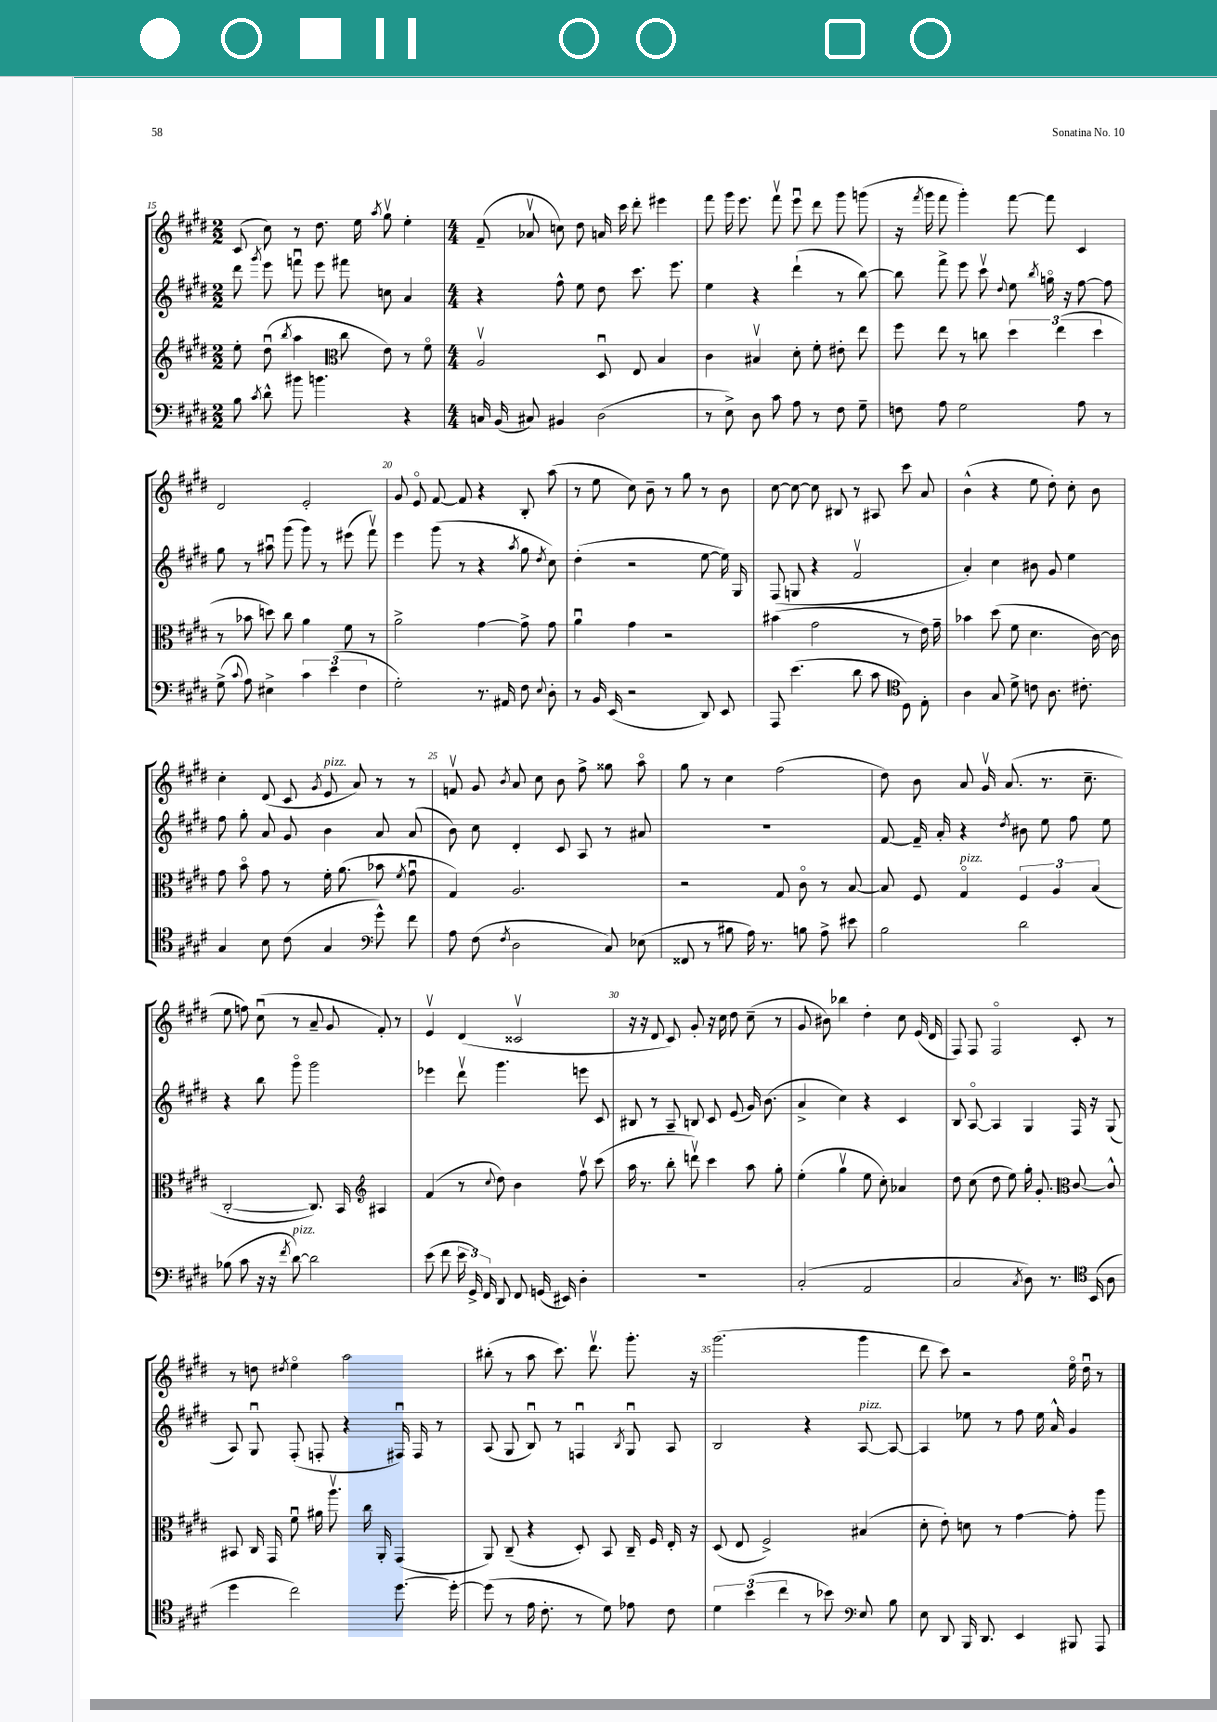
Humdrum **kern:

**kern	**kern	**kern	**kern
*staff4	*staff3	*staff2	*staff1
*clefF4	*clefG2	*clefG2	*clefG2
*k[f#c#g#d#]	*k[f#c#g#d#]	*k[f#c#g#d#]	*k[f#c#g#d#]
*M2/2	*M2/2	*M2/2	*M2/2
8B\	8ee'\	8ddd#\	(8c#/
8qc#/	.	8qggg#/	.
8d#^^\	(8dd#u\	8eee\	8cc#\)
.	8qbb/	.	.
8b#\	4aa\	8fffu\	8r
4.b\	.	8eee\	8.dd#\
*	*clefC3	*	*
.	8cc#\	8fff#\	.
.	.	.	16ee\
.	.	.	8qaa/
.	8e\)	8cc\	8gg#v\
4r	8r	4a/	4ee'\
.	8f#o\	.	.
=	=	=	=
*M4/4	*M4/4	*M4/4	*M4/4
16C/	2Av/	4r	(8f#~/
(16BB/	.	.	.
8C#/)	.	.	8a-v/
4BB#/	.	8ff#^^\	8cc\)
.	.	8ee\	8dd#\
(2D#\	8D#u/	8dd#\	16a/
.	.	.	16ccc#\
.	8E/	8.ccc#\	8ddd#'\
.	4B/	.	4eee#\
.	.	8.eee\	.
=	=	=	=
8r	4c#\	4ee\	8fff#\
8E^\)	.	.	16ggg#\
.	.	.	8.eee\
8D#\	4B#v/	4r	.
8c#\	.	.	8fff#v\
8A\	8d#'\	(4ddd#`\	8eeeu\
8r	8f#'\	.	8ddd#\
8F#\	8e#'\	8r	8ggg#\
8G#~\	8ee\	[8bb\)	(8ggg\
=	=	=	=
8F\	8ff#\	8bb\]	16r
.	.	.	8qfff#/
.	.	.	16ggg#\
8A\	8ee\	8fff#^\	8fff#\
2G#\	8r	8eee\	4ggg#'\)
.	8cc\	8ccc#v\	.
.	.	8qqdd#/	.
.	6dd#\	8ee\	[8fff#\
.	.	8qbb/	.
.	.	16ggo\	8fff#\]
.	(6ee\	.	.
.	.	16r	.
8A\	.	[8ff#\	4c#/
.	6dd#\	.	.
8r	.	8ff#\]	.
=	=	=	=
(8G#^\	8r	8gg#\	2d#/
8qqc#/	.	.	.
8A\)	8b-\	8r	.
4E#^\	8dd\)	8aa#u\	.
.	8cc#\	(8ggg#\	.
6c#\	4a\	8ggg#\)	2e'/
.	.	8r	.
(6e\	.	.	.
.	8f#\	(8eee#\	.
6F#\	.	.	.
.	8r	8fff#v\)	.
=	=	=	=
2G#'\)	2a^\	4eee\	8g#/
.	.	.	8eo/
.	.	(8ggg#\	[8f#/
.	.	8r	8f#/]
8.r	[4g#\	4r	4r
16AA#/	.	.	.
.	.	8qaa/	.
8F#\	8g#^\]	8gg#\	8B'/
8qqE/	.	8qdd#/	.
8D#'\	8g#\	8cc#\)	(8aa\
=	=	=	=
8r	4au\	(4dd#'\	8r
16BB/	.	.	8ee\
(16EE/	.	.	.
2r	4g#\	2r	8cc#\)
.	.	.	8b~\
.	2r	.	8r
.	.	.	8gg#\
8DD#/)	.	[8ee\	8r
8EE/	.	16ee\])	8b\
.	.	16G#/	.
=	=	=	=
8AAA/	(4b#\	(8F#/	[8cc#\
(4.e\	.	8G/	8cc#\_
.	2g#\	4r	8cc#\]
.	.	.	8B#/
8d#\	.	2f#v/	8r
8c#\	.	.	8A#/
8D#\)	8r	.	8ccc#\
8E'\	16e\)	.	8a/
.	16g#~\	.	.
=	=	=	=
*clefC4	*	*	*
4A\	4b-\	4a'/)	(4b^^\
8G#/	(8dd#\	4cc#\	4r
8d#^\	8f#\	.	.
8c\	4.d#\	8b#\	8ee\
8.A\	.	8g#/	8dd#'\)
.	.	4ee\	8cc#'\
8.c#'\	.	.	.
.	[16c#\)	.	8b\
.	16c#\]	.	.
=	=	=	=
4G#/	8g#\	8ff#\	4cc#'\
.	8bo\	8gg#'\	.
8B\	8g#\	8a/	(8d#/
(8c#\	8r	8g#/	8c#/
.	.	.	8qg#/
4G#/	16f#'\	4b\	8e/
.	(8.a\	.	.
.	.	.	8a/)
8g#^^\)	8b-\	8a/	8r
.	8qf#/	.	.
8f#\	8g#u\	(8a/	8r
=	=	=	=
*clefF4	*	*	*
8A\	4G#/)	8b\)	8fv/
(8F#\	.	8cc#\	8g#/
8qF#/	.	.	8qb/
2D#\	2.A/	4d#'/	8a/
.	.	.	8cc#\
.	.	8c#/	8b\
.	.	8A/	8ff#^\
8C#/)	.	8r	8gg##\
(8E-\	.	8a#/	8aao\
=	=	=	=
8FF##/	2r	1r	8gg#\
8r	.	.	8r
8B#\	.	.	4cc#\
16A\)	.	.	.
8.r	.	.	.
.	8G#/	.	(2ff#\
8B\	8c#o\	.	.
8A^\	8r	.	.
8e#\	[8B/	.	.
=	=	=	=
2B\	8B/]	[8f#/	8dd#\)
.	8F#/	16f#~/]	8b\
.	.	16a'/	.
.	4G#o/	4r	8a/
.	.	.	16g#v/
.	.	.	(8.a/
.	.	8qdd#/	.
2d#\	6F#/	8b#\	.
.	.	8ee\	8.r
.	6A/	.	.
.	.	8ff#\	.
.	.	.	8.cc#~\
.	(6B/	.	.
.	.	8ee\	.
=	=	=	=
(8B-\	[2C#'/	4r	8ee\
8c#\	.	.	8ff\)
16r	.	8bb\	(8cc#u\
16r	.	.	.
8qf#/	.	.	.
[8d#\)	.	8ggg#o\	8r
2d#\]	8.C#/])	2ggg#\	8a~/
.	.	.	8g#/
.	16BB/	.	.
.	4A#/	.	8f#'/)
.	.	.	8r
=	=	=	=
*	*clefG2	*	*
(8e\	(4f#/	4eee-\	4ev/
8f#\	.	.	.
24e\	8r	8ddd#v\	(4d#/
24GG#^/)	.	.	.
24FF#/	.	.	.
.	8qqcc#/	.	.
8DD#/	8dd#\)	4.ggg#\	.
8FF#/	4b\	.	2c##v/
(16GG/	.	.	.
16EE#/)	.	.	.
4D#'\	8ff#v\	8eee\	.
.	(8ccc#\	8c#/	.
=	=	=	=
1r	16aa\	8B#/	16r
.	8.r	.	16r
.	.	8r	8d#/
.	8bb'\	8A~/	8c#/)
.	8dddv\)	8B/	8g#'/
.	4ccc#\	8c#/	16r
.	.	.	16cc#\
.	.	(8e/	8dd#\
.	8aa\	16g#/)	(8cc#~\
.	.	(8.b\	.
.	8gg#'\	.	8r
=	=	=	=
(2C#'/	(4ee'\	4a^/	8g#/
.	.	.	8b#\)
.	4gg#v\	4cc#\)	4bb-\
2AA/	8ee\	4r	4dd#'\
.	8cc#'\)	.	.
.	4a-/	4c#/	8cc#\
.	.	.	(16e/
.	.	.	16d#/
=	=	=	=
2C#/	8dd#\	8B/	8F#/)
.	(8cc#\	[8Ao/	8F#/
.	8dd#\	4A/]	2F#o/
.	8ee\)	.	.
8qC#/	.	.	.
8D#\)	16gg#'\	4G#/	.
.	8.g#'/	.	.
8.r	.	.	.
.	[8c#/	16F#/	8c#'/
(16BB/	.	16r	.
8A\	8c#^^/]	(8G#/	8r
=	=	=	=
*clefC4	*clefC3	*	*
4dd#\	8BB#/	8A/)	8r
.	16C#/	8G#u/	8dd\
.	16GG#/	.	.
.	.	.	8qdd#/
2cc#\)	8f#u\	(8F#'/	4eeo\
.	16a#\	8F'/	.
.	8.aav\	.	.
.	.	4r	2aa\
.	16cc#\	.	.
.	16AA'/	.	.
[8.dd#\	(4GG#/	16F#u/)	.
.	.	16F#/	.
.	.	8r	.
16dd#'\_	.	.	.
=	=	=	=
(8dd#\]	8AA/)	(8A/	(8bb#'\
8r	(8C#~/	8G#/	8r
16e\	4r	8Bu/)	8aa\
8.c#'\	.	.	.
.	.	8r	8.ccc#\)
8r	8D#'/)	4Fu/	.
.	.	.	8.ddd#v\
8d#\)	8BB/	.	.
.	.	8qB/	.
8e-\	16C#~/	8G#u/	8.ggg#'\
.	16F#/	.	.
8c#\	16E'/	8A/	.
.	16r	.	16r
=	=	=	=
6d#\	(8D#/	2B/	(2.ggg#\
.	8E/	.	.
(6b\	.	.	.
.	2F#^/)	.	.
6cc#\	.	.	.
8r	.	4r	.
8b-\)	.	.	.
8E/	(4B#/	[8A/	4ggg#\
8B\	.	8A/_	.
=	=	=	=
*clefF4	*	*	*
8E\	8d#'\	4A/]	8ddd#\
8DD#/	8e'\)	.	8ccc#\)
16BBB/	8d\	8ee-\	2r
8.DD#/	.	.	.
.	8r	8r	.
4EE/	[4g#\	8ff#\	.
.	.	16ee-\	.
.	.	16a^^/	.
8BBB#/	8g#'\]	4g#/	16eeo\
.	.	.	16dd#u\
8AAA/	8aa\	.	8r
==	==	==	==
*-	*-	*-	*-
